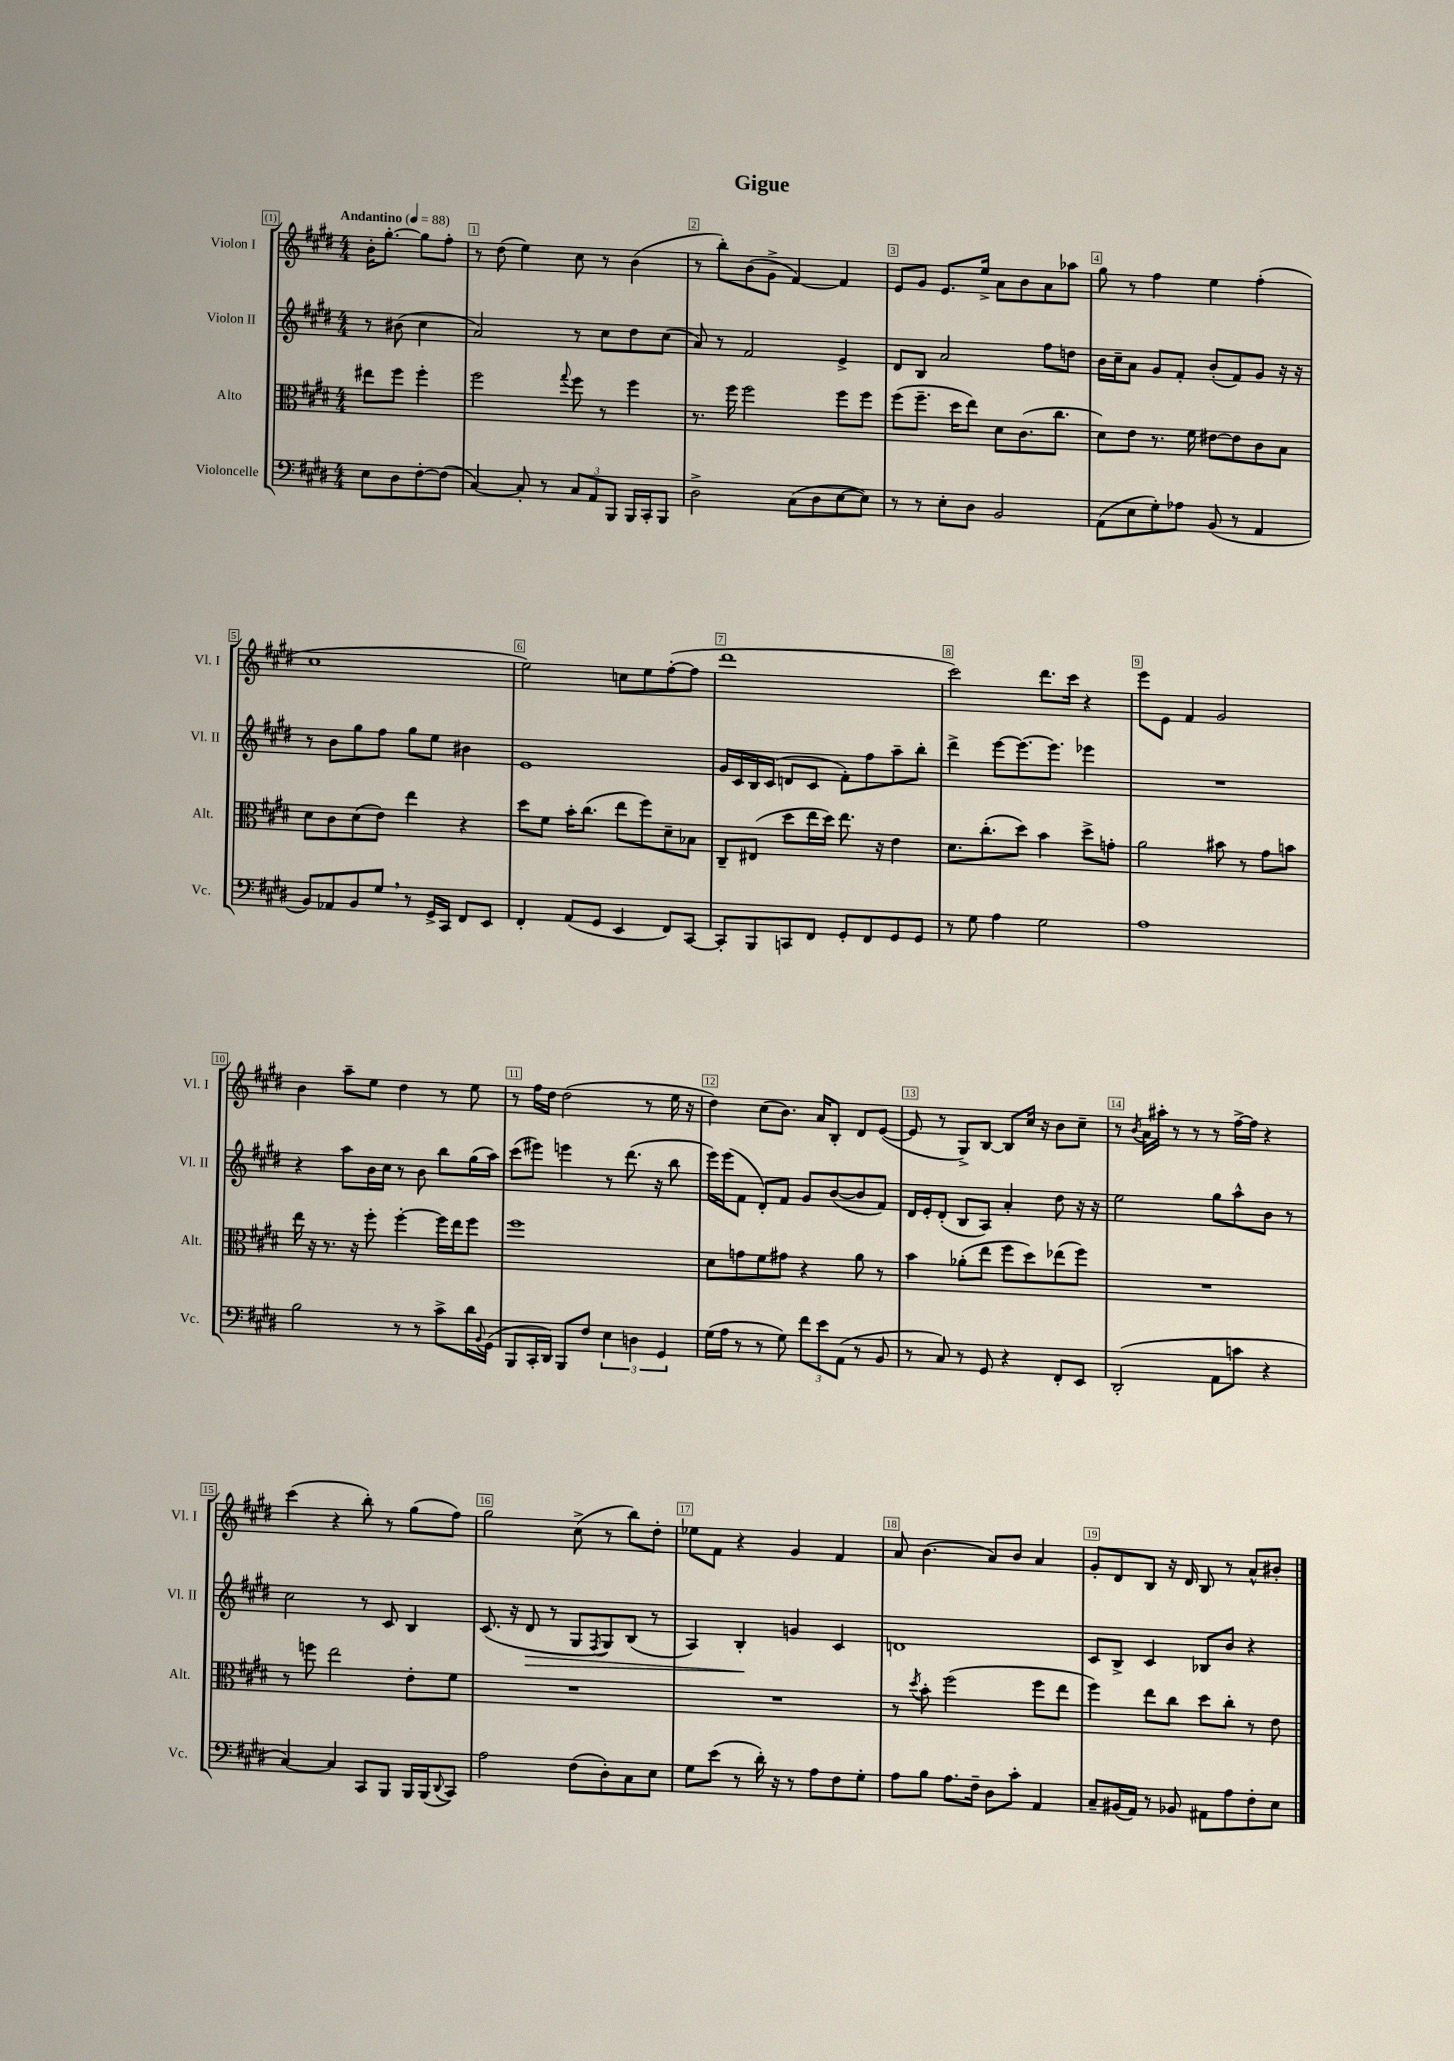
\header { title = "Gigue" }
<<
\new StaffGroup <<
\new Staff = "s0" \with { instrumentName = "Violon I" shortInstrumentName = "Vl. I" } {
    \clef treble \key e \major \numericTimeSignature \time 4/4 \partial 2 \tempo "Andantino" 4 = 88
    b'16-. gis''8.~-. gis''8 fis''8-. |
    r8 dis''8( e''4) cis''8 r8 b'4( |
    r8 b''8-.) b'8( gis'8-> fis'4~) fis'4 |
    e'8 gis'8 e'8. e''16-> a'8 b'8 a'8 aes''8 |
    gis''8 r8 fis''4 e''4 fis''4-.( |
    cis''1 |
    e''2) c''8 e''8 fis''8~-.( fis''8 |
    dis'''1 |
    cis'''2) dis'''8. cis'''16 r4 |
    e'''8 e'8 fis'4 gis'2 |
    b'4 a''8-- e''8 dis''4 r8 e''8 |
    r8 fis''16 dis''16 dis''2( r8 e''16 r16 |
    dis''4) cis''8( b'8.) a'16 b8-. dis'8 e'8~( |
    e'8 r8 gis8->) b8~ b8 cis''16 r16 b'8 cis''8-- |
    r8 \acciaccatura { b'8 } a'16 ais''16-. r8 r8 r8 fis''16~-> fis''16 r4 |
    cis'''4( r4 b''8-.) r8 gis''8( fis''8) |
    gis''2 cis''8->( r8 b''8) dis''8-. |
    ees''8 fis'8 r4 gis'4 fis'4 |
    a'8 b'4.( a'8) b'8 a'4 |
    gis'8-. dis'8 b8 r16 dis'16 b8 r8 a'8-^ bis'8-. \bar "|." |
}
\new Staff = "s1" \with { instrumentName = "Violon II" shortInstrumentName = "Vl. II" } {
    \clef treble \key e \major \numericTimeSignature \time 4/4 \partial 2
    r8 bis'8( cis''4 |
    a'2) r8 cis''8 dis''8 cis''8( |
    a'8) r8 fis'2 e'4-> |
    dis'8 b8 a'2 fis''8 d''8 |
    b'16 cis''16-- a'8 gis'8 fis'8-. b'8-.( fis'8) gis'8 r16 r16 |
    r8 b'8 gis''8 fis''8 gis''8 e''8 bis'4 |
    e'1 |
    gis'16 cis'16 b16 cis'16( d'8 cis'8 fis'8-.) fis''8 a''8-- b''8-. |
    dis'''4-> e'''8~ e'''8.~ e'''8. ees'''4 |
    R1 |
    r4 a''8 b'16 cis''16 r8 b'8 b''8 gis''16( a''16) |
    cis'''8( eis'''8) e'''4 r8 dis'''8.( r16 b''8 |
    e'''16) e'''16( fis'8 dis'8-.) fis'8 gis'8 b'8~( b'8 fis'8) |
    dis'16 e'16-. dis'8-.( b8 a8) a'4-. dis''8 r16 r16 |
    e''2 gis''8 a''8-^ b'8 r8 |
    cis''2 r8 cis'8 b4 |
    cis'8.( r16 dis'8\> r8 gis8 \acciaccatura { fis8 } gis8) b8( r8 |
    a4) b4-.\! g'4 cis'4 |
    d'1 |
    cis'8 b8-> cis'4 bes8 b'8 r4 \bar "|." |
}
\new Staff = "s2" \with { instrumentName = "Alto" shortInstrumentName = "Alt." } {
    \clef alto \key e \major \numericTimeSignature \time 4/4 \partial 2
    eis''8 fis''8 fis''4-. |
    fis''2 \appoggiatura { gis''8 } fis''8 r8 fis''4 |
    r8. fis''16 fis''2 fis''8 fis''8 |
    fis''8( fis''8.-- dis''16 e''8) dis'8 cis'8.( cis''8. |
    dis'8) e'8 r8. fis'16 eis'8~ eis'8 cis'8 b8 |
    dis'8 cis'8 dis'8( e'8) e''4 r4 |
    dis''8 fis'8 b'16-. cis''8.( e''8 fis''8) dis'8-- bes8 |
    cis8-- eis8( dis''8 e''16 dis''16) e''8. r16 e'4 |
    dis'8. cis''8.-.( dis''8) b'4 dis''8-> g'8-. |
    a'2 bis'8 r8 gis'8 b'8 |
    e''16 r16 r8. r16 fis''8-. fis''4~-. fis''16 e''16 fis''8 |
    fis''1 |
    dis'8 g'8 fis'8 gis'8 r4 a'8 r8 |
    b'4 aes'8-.( e''8 fis''8 dis''8) ees''8( fis''8) |
    R1 |
    r8 f''8 e''2 e'8-. fis'8 |
    R1 |
    R1 |
    r8 \acciaccatura { dis''8 } b'8-. fis''2( fis''8 e''8 |
    fis''4) e''8 cis''8 dis''8 cis''8-. r8 e'8 \bar "|." |
}
\new Staff = "s3" \with { instrumentName = "Violoncelle" shortInstrumentName = "Vc." } {
    \clef bass \key e \major \numericTimeSignature \time 4/4 \partial 2
    e8 dis8 fis8~-. fis8( |
    cis4~) cis8-. r8 \tuplet 3/2 { cis8 a,8 b,,8 } b,,16 cis,16-. b,,8 |
    dis2-> cis8( dis8 e8~ e8) |
    r8 r8 e8-. dis8 b,2 |
    a,8( e8 gis8-.) aes8 b,8( r8 a,4 |
    b,8) aes,8 b,8 gis8 \breathe r8 gis,16-> cis,16 fis,8 e,8 |
    fis,4-. a,8( gis,8 e,4 fis,8) cis,8~ |
    cis,8-. b,,8 c,8 fis,8 gis,8-. fis,8 gis,8 gis,8 |
    r8 gis8 a4 gis2 |
    a1 |
    b2 r8 r8 cis'8-> dis'16 \appoggiatura { b,8 } gis,16( |
    b,,8 cis,16-. dis,16) b,,8 fis8 \tuplet 3/2 { e4 d4 gis,4 } |
    gis16( a16 r8 r8 gis8) \tuplet 3/2 { fis'8 e'8 a,8( } r8 b,8 |
    r8 cis8) r8 gis,8 r4 fis,8-. e,8 |
    dis,2-.( a,8 c'8 r4 |
    cis4~) cis4 cis,8 b,,8 b,,16 b,,16( \appoggiatura { dis,8 } cis,8) |
    a2 fis8( dis8-.) cis8 e8 |
    gis8 e'8( r8 dis'16-.) r16 r8 a8 fis8 gis8-. |
    a8 b8 a8. fis16-- dis8 cis'8-. a,4 |
    cis8-- bis,16( a,16) r8 bes,8 ais,8 a8 fis8-. e8 \bar "|." |
}
>>
>>
\layout { \context { \Score \override BarNumber.break-visibility = ##(#f #t #t) barNumberVisibility = #all-bar-numbers-visible \override BarNumber.stencil = #(make-stencil-boxer 0.1 0.3 ly:text-interface::print) } }
